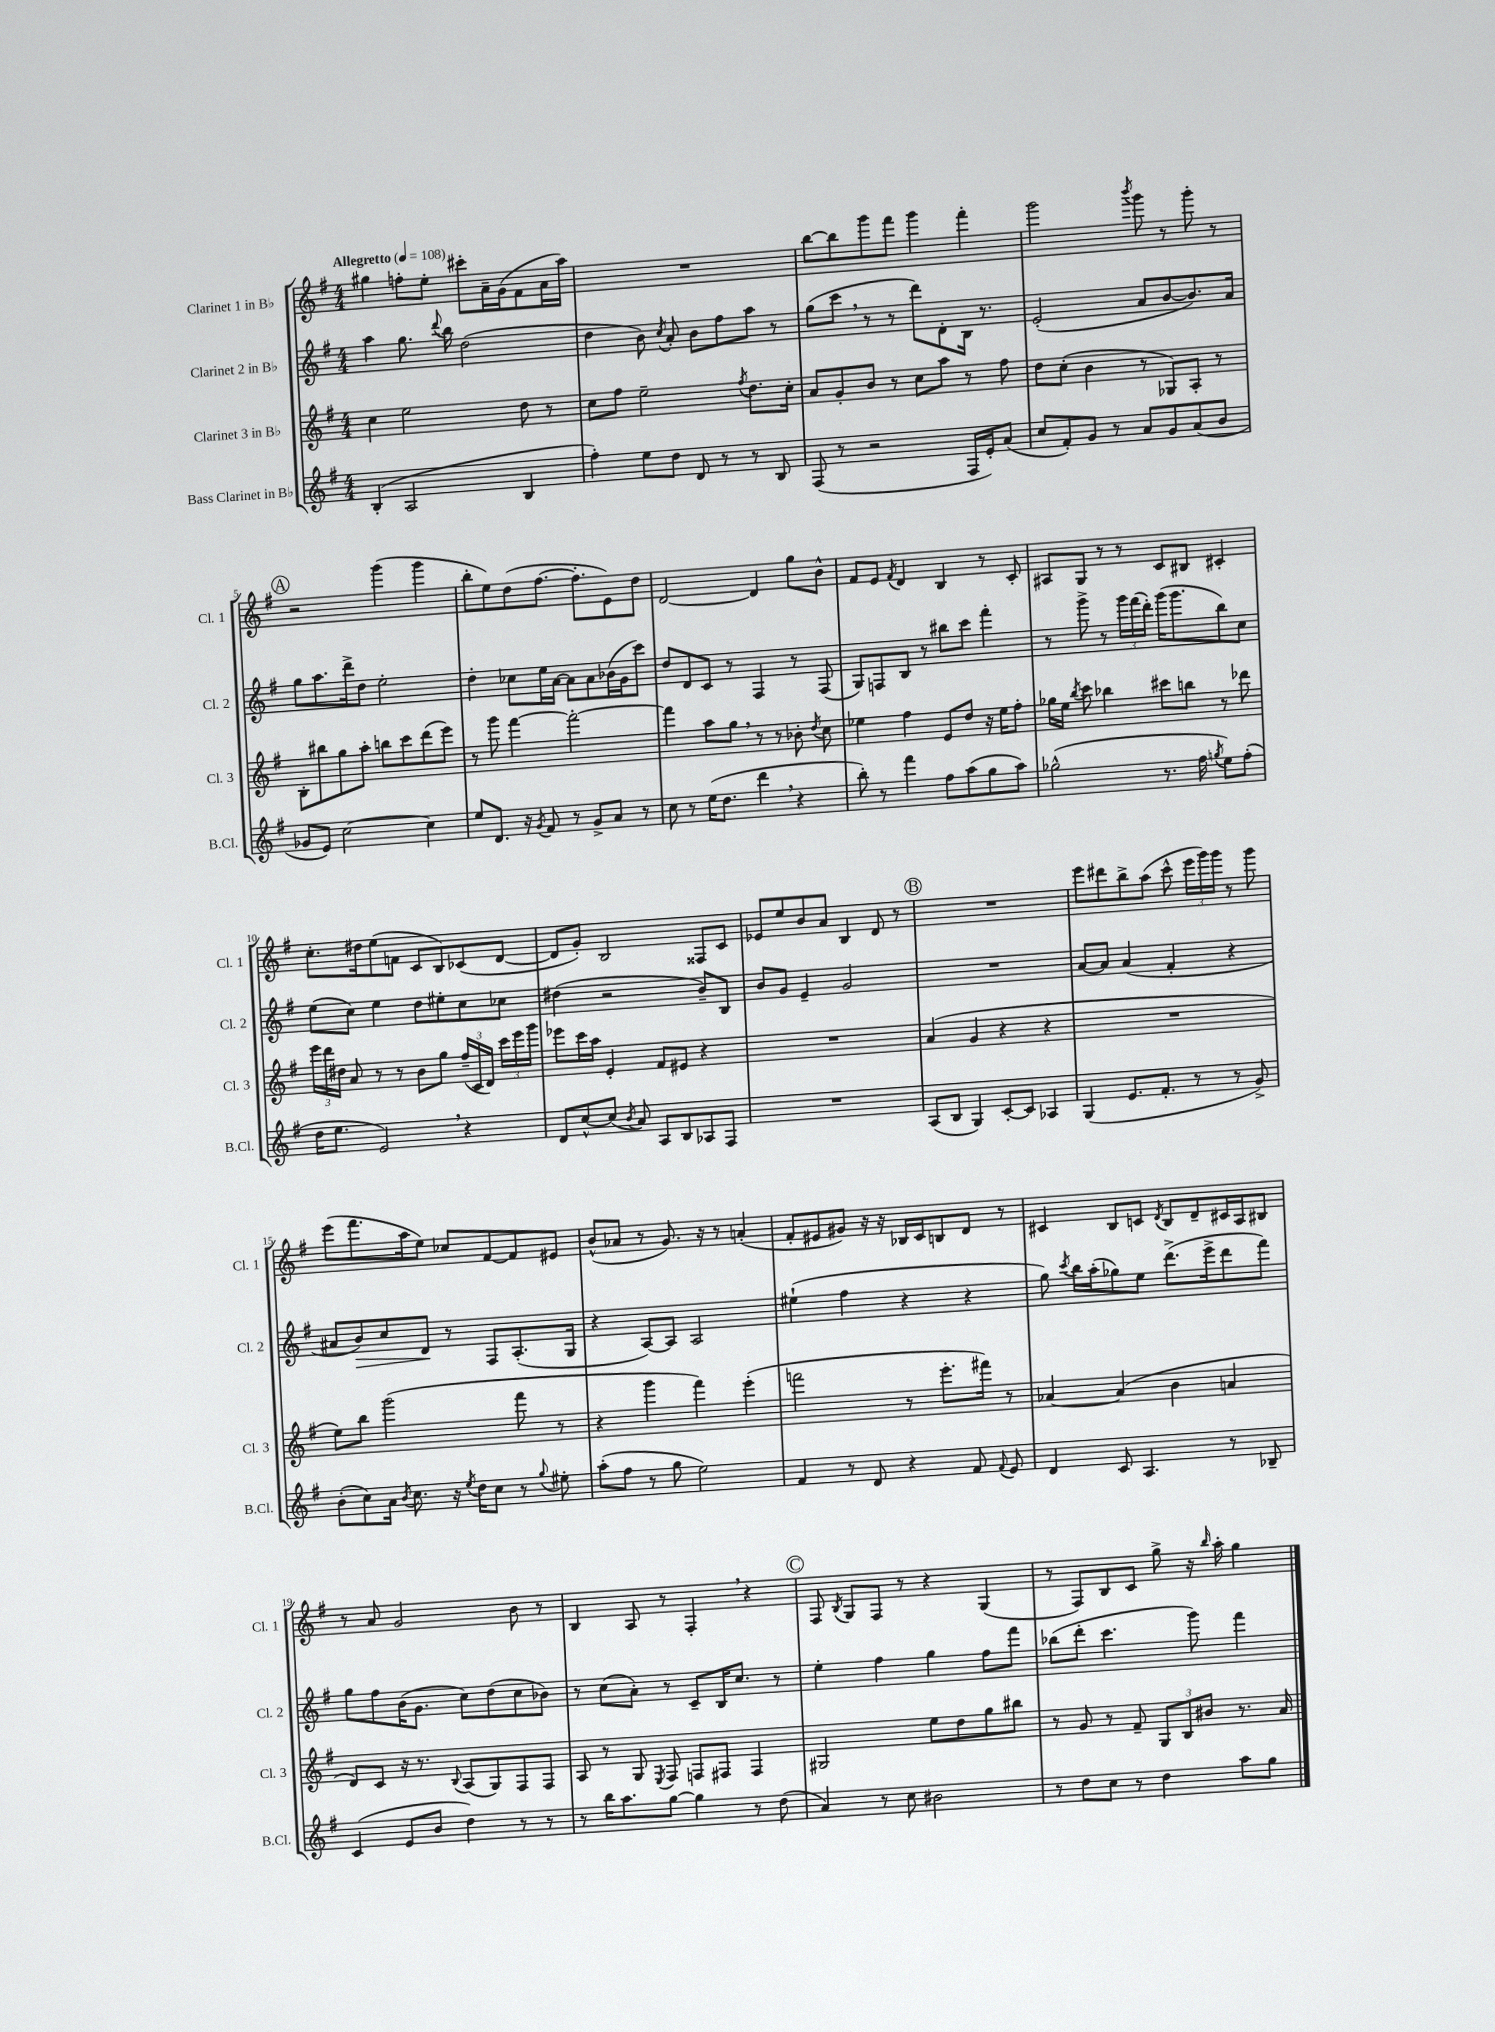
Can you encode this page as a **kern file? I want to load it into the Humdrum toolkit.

**kern	**kern	**kern	**kern
*staff4	*staff3	*staff2	*staff1
*clefG2	*clefG2	*clefG2	*clefG2
*k[f#]	*k[f#]	*k[f#]	*k[f#]
*M4/4	*M4/4	*M4/4	*M4/4
*MM108	*MM108	*MM108	*MM108
(4B'/	4cc\	4aa\	4gg#\
2A/	2ee\	8.gg\	8ff'\L
.	.	.	8ee'\J
.	.	8qqddd/	.
.	.	16bb\	.
.	.	(2dd\	8ccc#'\L
.	.	.	16a~\L
.	.	.	(16g\J
4B/	8dd\	.	8f#\
.	8r	.	16a\L
.	.	.	16aa\JJ)
=	=	=	=
4ff#'\)	8cc\L	4dd\	1r
.	8ff#\J	.	.
8ee\L	2ee~\	8b\)	.
.	.	8qcc/	.
8dd\J	.	8a'/	.
8d/	.	8b\L	.
8r	.	8ff#\	.
.	8qff#/	.	.
8r	8.dd\L	8aa\J	.
8B/	.	8r	.
.	16cc'\Jk	.	.
=	=	=	=
(8F#/	8a/L	(8gg\L	[8bb\L
8r	8g'/	8ccc\J	8bb\]
2r	8b/J	8r	8ggg\
.	8r	8r	8fff#\J
.	8cc\L	8ddd\L)	4ggg\
.	8aa\J	8d'\	.
16F#/LL	8r	16B\Jk	4fff#'\
16e'/J)	.	8.r	.
(8a/J	8ff#\	.	.
=	=	=	=
8cc/L	8dd\L	(2e'/	2ggg\
8f#'/)	(8cc'\J	.	.
8g/J	4b\	.	.
8r	.	.	.
.	.	.	8qbbb/
8a/L	8r	8a/L	8ggg\
8g/	8G-/L)	[8b/	8r
(8a/	8A'/J	8.b/])	8ggg'\
8b/J	8r	.	8r
.	.	16a/Jk	.
=	=	=	=
8g-/L	8B'\L	8gg\L	2r
8e/J)	8bb#\	8.aa\	.
[2cc\	8gg\	.	.
.	.	16ddd^\k	.
.	8aa'\J	8dd\J	.
.	8bb\L	2ee'\	(4ggg\
.	8ccc\	.	.
4cc\]	(8ddd\	.	4ggg\
.	8eee\J)	.	.
=	=	=	=
8ee/L	8r	4dd'\	8bb'\L
8.d/J	8ggg\	.	8ee\)
.	[4fff#\	8cc-\L	(8dd\
16r	.	.	.
8qg/	.	.	.
8f#/	.	16ee\L	[8.ff#\J
.	.	[16a\JJ	.
8r	2fff#'\_	8a\]L	.
.	.	.	8.ff#'\]L
8g^/L	.	8a\	.
8a/J	.	(16b-\L	8e\)
.	.	16g\J	.
8r	.	8ccc\J)	8dd\J
=	=	=	=
8cc\	4fff#\]	8dd/L	[2d/
8r	.	8d/	.
(16ee\LK	8aa\L	8c/J	.
8.dd\J	.	.	.
.	8gg\J	8r	.
4ddd\	8r	4F#/	4d/]
.	8r	.	.
4r	8b-'\	8r	8gg\L
.	8qdd/	.	.
.	8cc\	(8F#/	8b^^\J
=	=	=	=
8bb'\)	4ee-\	8G/L)	8f#/L
8r	.	8F/	8e/J
.	.	.	8qf#/
4fff#\	4ff#\	8B/J	4d/
.	.	8r	.
8ff#\L	8e/L	8bb#\L	4B/
(8aa\	8dd/J	8ccc\J	.
8gg\	16r	4fff#'\	8r
.	16ee-\LK	.	.
8aa\J)	8ff#'\J	.	8c'/
=	=	=	=
(2gg-^^\	16gg-\LL	8r	8A#/L
.	16ee\JJ	.	.
.	8qbb/	.	.
.	8ccc\	8ggg^\	8G/J
.	4bb-\	8r	8r
.	.	24ggg\LL	8r
.	.	(24fff#\	.
.	.	24ddd'\JJ)	.
8.r	8ccc#\L	(16ggg\LK	8c/L
.	.	8.ggg\	.
.	8bb\J	.	8B#/J
16ff#\	.	.	.
8qgg/	.	.	.
8ee\L)	8r	8bb\)	4c#'/
(8ff#'\J	8ddd-\	8cc\J	.
=	=	=	=
16dd\LK	24eee\LL	(8ee\L	8.cc'\L
.	24ddd\	.	.
8.ee\J	.	.	.
.	24dd#\JJ	.	.
.	8a/	8cc\J)	.
.	.	.	16dd#\k
2e/)	8r	4ee\	(8ee\
.	8r	.	8f\J
.	8b\L	8dd\L	8c/L
.	8gg\J	8ee#'\	8B/)
4r	(24ff#~/LL	8cc\	(8c-/
.	24c/	.	.
.	24d/JJ)	.	.
.	24ccc\LL	8cc-\J	[8d/J
.	24eee\	.	.
.	24ggg\JJ	.	.
=	=	=	=
8d/L	8eee-\L	(4dd#\	8d/]L
[8cc^^/	16ccc\L	.	8g'/J)
.	16aa\JJ	.	.
(8cc/]J	4e'/	2r	2B/
8qb/	.	.	.
8a/)	.	.	.
8A/L	8f#/L	.	.
8B/	8e#/J	.	.
8A-/	4r	8b~/L)	8F##/L
8F#/J	.	8B/J	8c/J
=	=	=	=
1r	1r	8b/L	8e-/L
.	.	8g/J	8ee/
.	.	4e~/	8b/
.	.	.	8a/J
.	.	2g/	4B/
.	.	.	8d/
.	.	.	8r
=	=	=	=
(8A/L	(4a/	1r	1r
8B/J	.	.	.
4G/)	4g/	.	.
[8c'/L	4r	.	.
8c/]J	.	.	.
4A-/	4r	.	.
=	=	=	=
(4G/	1r	[8a/L	8eee\L
.	.	8a/]J	8ddd#\
8.e/L	.	(4a/	8bb^\
.	.	.	(8aa\J
8.f#'/J	.	.	.
.	.	4f#'/	8ccc^^\
8r	.	.	24eee\LL
.	.	.	24ggg\)
.	.	.	24ggg\JJ
8r	.	4r	8r
8g^/)	.	.	8ggg\
=	=	=	=
(8b'\L	8ee\L)	8a#/L	(8eee\L
8cc\)	8bb\J	8b/)	8.fff#\
16a\Jk	(2ggg\	8cc/	.
8qb/	.	.	.
8.cc\	.	.	16aa\k
.	.	8d/J	8ee\J)
16r	.	8r	8cc-/L
8qee/	.	.	.
16dd\LK	.	.	.
8cc\J	.	8F#/L	[8f#/
8r	8fff#\	(8.A'/	8f#/]
8qqgg/	.	.	.
8ee#'\	8r	.	8e#/J
.	.	16G/Jk	.
=	=	=	=
(8aa'\L	4r	4r	(8b^^/L
8ff#\J	.	.	8a-/J
8r	4ggg\	[8A/L)	8r
8gg\	.	8A/]J	8.g/)
2ee\)	4fff#\)	2A/	.
.	.	.	16r
.	.	.	8r
.	(4eee'\	.	(4a'/
=	=	=	=
4f#/	2fff\	(4ee#`\	8f#'/L
.	.	.	8e#/
8r	.	4ff#\	8g#/J)
8d/	.	.	16r
.	.	.	16r
4r	8r	4r	16B-/LL
.	.	.	16c/J
.	8.eee'\L	.	8B/
8f#/	.	4r	8d/J
.	16fff#\Jk)	.	.
8qqf#/	.	.	.
8e/	8r	.	8r
=	=	=	=
4d/	[4a-/	8gg\)	4c#/
.	.	8qccc/	.
.	.	16bb\LL	.
.	.	(16aa'\J	.
8c/	(4a-/]	8gg-\)	8B/L
4.A/	.	8ee\J	8c/J
.	.	.	8qd/
.	4b\	(8.ddd^\L	8B/L
.	.	.	8d~/
.	.	16eee^\k	.
8r	4a/	8ddd\	16c#/L
.	.	.	16A/J
8B-~/	.	8fff#\J)	8B#/J
=	=	=	=
(4c/	8d/L)	8gg\L	8r
.	8c/J	8ff#\	8a/
8e/L	16r	(16b\K	2g/
.	8.r	8.g\J	.
8b/J	.	.	.
.	8qqB/	.	.
4dd\)	(8A/L	8cc\L)	.
.	8G/)	(8dd\	.
8r	8F#/	8cc\	8b\
8r	8F#/J	8b-\J)	8r
=	=	=	=
8r	8A/	8r	4B/
16bb\LK	8r	(8cc\L	.
8.aa\	.	.	.
.	8G/	8a'\J)	8A/
.	8qE/	.	.
[8gg\J	8F#/	8r	8r
4gg\]	8F/L	8c~/L	4F#'/
.	8F#/J	16B/K	.
.	.	8.cc/J	.
8r	4F#/	.	4r
(8dd\	.	8r	.
=	=	=	=
4a/)	2G#/	4ee'\	8F#/
.	.	.	8qB/
.	.	.	8G/L
8r	.	4ff#\	8F#/J
8cc\	.	.	8r
2b#\	8ee\L	4gg\	4r
.	8dd\	.	.
.	8gg\	8ff#\L	(4G/
.	8bb#\J	8fff#\J	.
=	=	=	=
8r	8r	(8bb-\L	8r
8dd\L	8g/	8ddd'\J	8F#/L)
8cc\J	8r	4.ccc\	8B/
8r	8f#~/	.	8c/J
4dd\	12G/L	.	8gg^\
.	12B/	.	.
.	.	8ggg\)	16r
.	12b#/J	.	.
.	.	.	16qqbb/
.	.	.	16aa'\
8aa\L	8.r	4fff#\	4gg\
8gg\J	.	.	.
.	16a/	.	.
==	==	==	==
*-	*-	*-	*-
